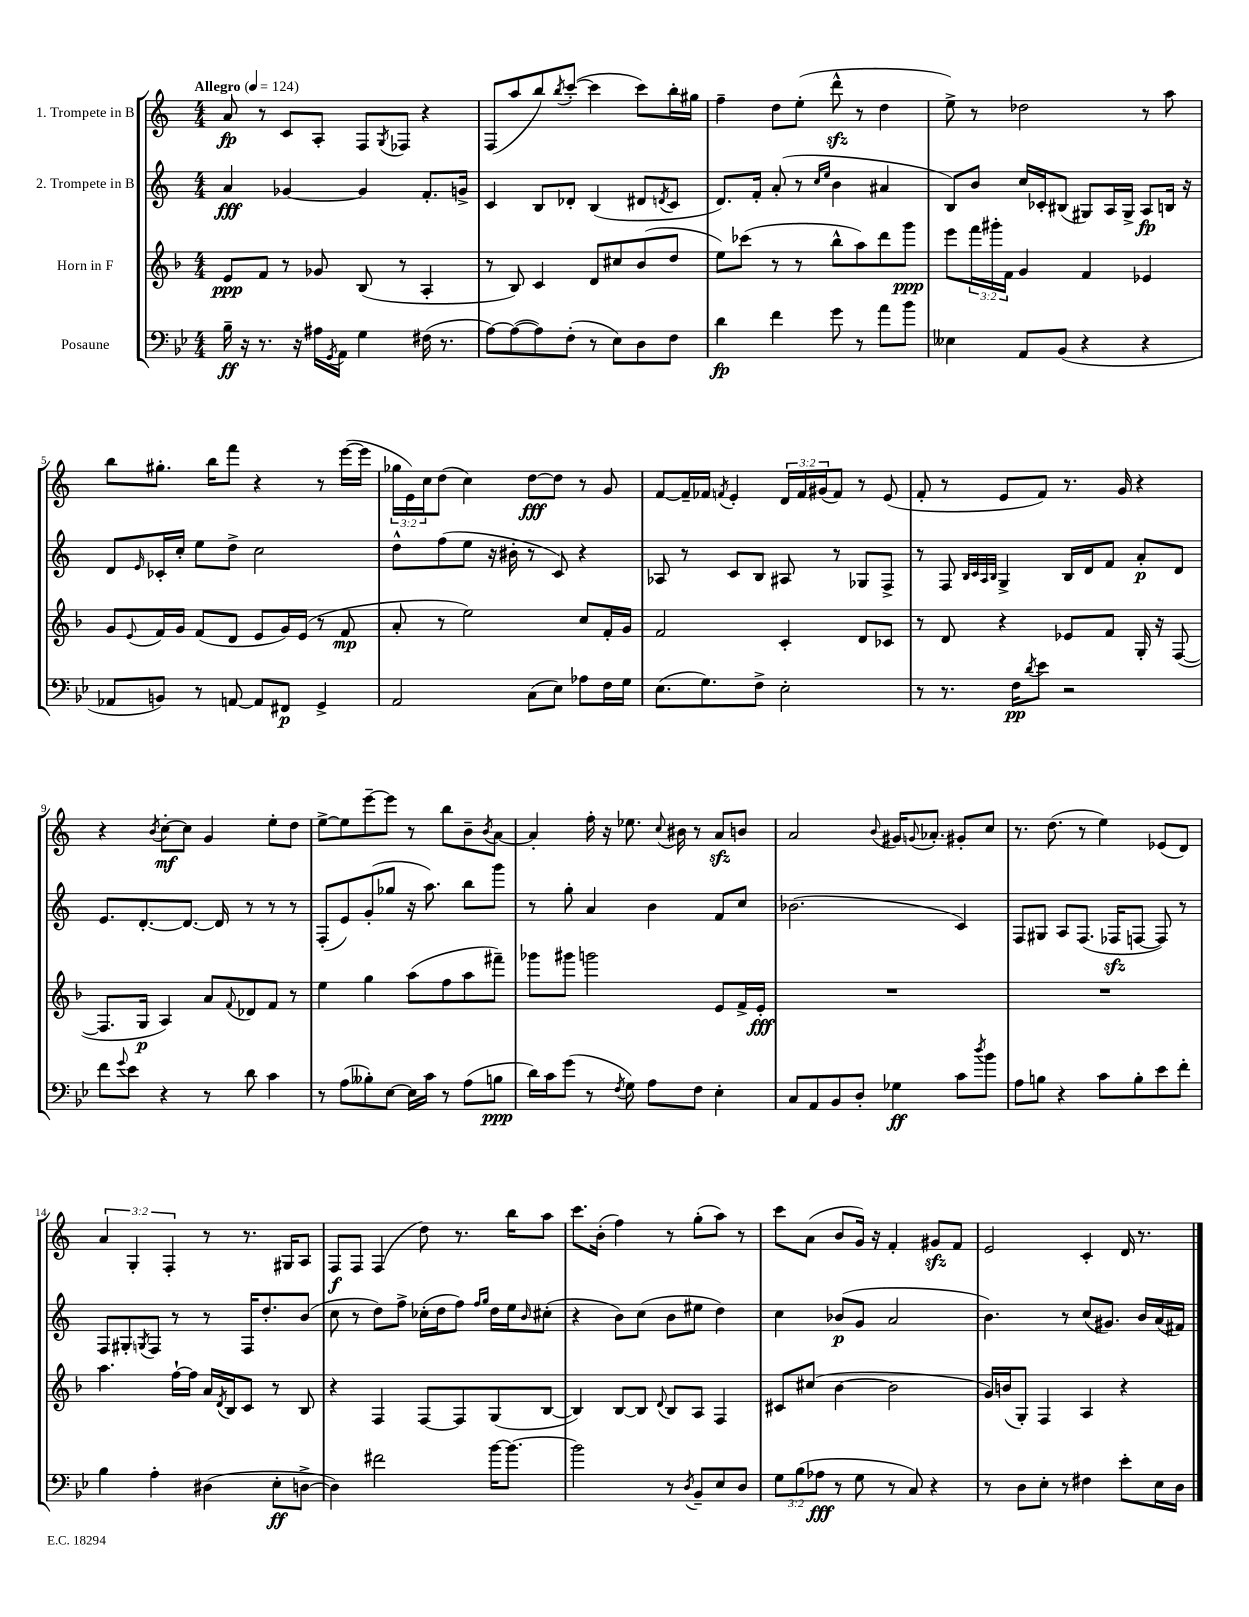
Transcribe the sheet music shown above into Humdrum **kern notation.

**kern	**dynam	**kern	**dynam	**kern	**dynam	**kern	**dynam
*part4	*part4	*part3	*part3	*part2	*part2	*part1	*part1
*staff4	*staff4	*staff3	*staff3	*staff2	*staff2	*staff1	*staff1
*I"Posaune	*	*I"Horn in F	*	*I"2. Trompete in B	*	*I"1. Trompete in B	*
*clefF4	*	*clefG2	*	*clefG2	*	*clefG2	*
*k[b-e-]	*	*k[b-]	*	*k[]	*	*k[]	*
*M4/4	*	*M4/4	*	*M4/4	*	*M4/4	*
*MM124	*	*MM124	*	*MM124	*	*MM124	*
=1	=1	=1	=1	=1	=1	=1	=1
!	!	!	!	!	!	!LO:TX:a:B:t=Allegro	!
16B-~\	ff	8e/L	ppp	4a/	fff	8a/	fp
16r	.	.	.	.	.	.	.
8.r	.	8f/J	.	.	.	8r	.
.	.	8r	.	[4g-X/	.	8c/L	.
16r	.	.	.	.	.	.	.
16A#X\LL	.	8g-X/	.	.	.	8A'/J	.
8qGG/	.	.	.	.	.	.	.
16AA\JJ	.	.	.	.	.	.	.
4G\	.	(8B-/	.	4g-/]	.	8F/L	.
.	.	.	.	.	.	8qG/	.
.	.	8r	.	.	.	8F-X/J	.
(16F#X\	.	4A'/	.	8.f'/L	.	4r	.
8.r	.	.	.	.	.	.	.
.	.	.	.	16gn^/Jk	.	.	.
=2	=2	=2	=2	=2	=2	=2	=2
[8A\L)	.	8r	.	4c/	.	(8F/L	.
(8A\_	.	8B-/)	.	.	.	8aa/	.
8A\])	.	4c/	.	8B/L	.	8bb/)	.
.	.	.	.	.	.	8qbb/	.
(8F'\J	.	.	.	8d-X'/J	.	([8ccc'/J	.
8r	.	8d/L	.	(4B/	.	4ccc\]	.
8E-\L)	.	8cc#X/	.	.	.	.	.
8D\	.	(8b-/	.	8d#X/L	.	8ccc\L)	.
.	.	.	.	8qdn/	.	.	.
8F\J	.	8dd/J	.	8c/J	.	16bb'\L	.
.	.	.	.	.	.	16gg#X\JJ	.
=3	=3	=3	=3	=3	=3	=3	=3
4d\	fp	8ee\L)	.	8.d/L)	.	4ff~\	.
.	.	(8ccc-X\J	.	.	.	.	.
.	.	.	.	16f'/Jk	.	.	.
4f\	.	8r	.	(8a'/	.	8dd\L	.
.	.	8r	.	8r	.	(8ee'\J	.
.	.	.	.	16qqcc/LL	.	.	.
.	.	.	.	16qqee/JJ	.	.	.
8g\	.	8bb-^^\L	.	4b\	.	8dddzz^^\	.
8r	.	8aa\)	.	.	.	8r	.
8a\L	.	8ddd\	.	4a#X/	.	4dd\	.
8b-\J	.	8ggg\J	ppp	.	.	.	.
=4	=4	=4	=4	=4	=4	=4	=4
4E--X\	.	8eee\L	.	8B/L)	.	8ee^\)	.
.	.	24fff\L	.	8b/J	.	8r	.
.	.	24ggg#X'\	.	.	.	.	.
.	.	24f\JJ	.	.	.	.	.
8AA/L	.	4g/	.	16cc/LL	.	2dd-X\	.
.	.	.	.	16c-X'/J	.	.	.
(8BB-/J	.	.	.	(8B#X/J	.	.	.
4r	.	4f/	.	8G#X/L)	.	.	.
.	.	.	.	16A/L	.	.	.
.	.	.	.	16G#^/JJ	.	.	.
4r	.	4e-X/	.	8A/L	fp	8r	.
.	.	.	.	16Bn/Jk	.	8aa\	.
.	.	.	.	16r	.	.	.
!!LO:LB:g=z
=5	=5	=5	=5	=5	=5	=5	=5
8AA-X/L	.	8g/L	.	8d/L	.	8bb\L	.
.	.	8qqe/	.	16qqe/	.	.	.
8BBn/J)	.	16f/L	.	16c-X'/L	.	8.gg#X'\J	.
.	.	16g/JJ	.	16cc'/JJ	.	.	.
8r	.	(8f/L	.	8ee\L	.	.	.
.	.	.	.	.	.	16bb\KL	.
[8AAn/	.	8d/J	.	8dd^\J	.	8fff\J	.
8AA/L]	.	8e/L	.	2cc\	.	4r	.
8FF#X/J	p	16g/L)	.	.	.	.	.
.	.	(16e/JJ	.	.	.	.	.
4GG^/	.	8r	.	.	.	8r	.
.	.	8f/	mp	.	.	([16eee\LL	.
.	.	.	.	.	.	16eee\JJ]	.
=6	=6	=6	=6	=6	=6	=6	=6
2AA/	.	8a'/	.	8dd^^\L	.	24gg-X\LL	.
.	.	.	.	.	.	24e\)	.
.	.	.	.	.	.	24cc\J	.
.	.	8r	.	(8ff\	.	(8dd\J	.
.	.	2ee\)	.	8ee\J	.	4cc\)	.
.	.	.	.	16r	.	.	.
.	.	.	.	16b#X'\	.	.	.
(8C\L	.	.	.	8r	.	[8dd\L	fff
8E-\J)	.	.	.	8c/)	.	8dd\J]	.
8A-X\L	.	8cc/L	.	4r	.	8r	.
16F\L	.	16f'/L	.	.	.	8g/	.
16G\JJ	.	16g/JJ	.	.	.	.	.
=7	=7	=7	=7	=7	=7	=7	=7
(8.E-\L	.	2f/	.	8A-X/	.	[8f/L	.
.	.	.	.	8r	.	16f~/L]	.
8.G\)	.	.	.	.	.	16f-X/JJ	.
.	.	.	.	.	.	8qfn/	.
.	.	.	.	8c/L	.	4e'/	.
8F^\J	.	.	.	8B/J	.	.	.
2E-'\	.	4c'/	.	8A#X/	.	24d/LL	.
.	.	.	.	.	.	24f/	.
.	.	.	.	.	.	(24g#X/J	.
.	.	.	.	8r	.	8f/J)	.
.	.	8d/L	.	8G-X/L	.	8r	.
.	.	8c-X/J	.	8F^/J	.	(8e/	.
=8	=8	=8	=8	=8	=8	=8	=8
8r	.	8r	.	8r	.	8f'/	.
8.r	.	8d/	.	8F/	.	8r	.
.	.	.	.	32qqB/LLL	.	.	.
.	.	.	.	32qqc/	.	.	.
.	.	.	.	32qqA/	.	.	.
.	.	.	.	32qqB/JJJ	.	.	.
.	.	4r	.	4G^/	.	8e/L	.
16F\KL	pp	.	.	.	.	.	.
8qd/	.	.	.	.	.	.	.
8e-\J	.	.	.	.	.	8f/J)	.
2r	.	8e-X/L	.	16B/LL	.	8.r	.
.	.	.	.	16d/J	.	.	.
.	.	8f/J	.	8f/J	.	.	.
.	.	.	.	.	.	16g/	.
.	.	16G'/	.	8a'/L	p	4r	.
.	.	16r	.	.	.	.	.
.	.	([8F/	.	8d/J	.	.	.
!!LO:LB:g=z
=9	=9	=9	=9	=9	=9	=9	=9
8f\L	.	8.F/L]	.	8.e/L	.	4r	.
8qqg/	.	.	.	.	.	.	.
8e-\J	.	.	.	.	.	.	.
.	.	16G/Jk	p	[8.d'/	.	.	.
.	.	.	.	.	.	8qb/	.
4r	.	4A/)	.	.	.	[8cc'\L	mf
.	.	.	.	8.d/J_	.	8cc\J]	.
8r	.	8a/L	.	.	.	4g/	.
.	.	.	.	16d/]	.	.	.
.	.	8qqf/	.	.	.	.	.
8d\	.	8d-X/	.	8r	.	.	.
4c\	.	8f/J	.	8r	.	8ee'\L	.
.	.	8r	.	8r	.	8dd\J	.
=10	=10	=10	=10	=10	=10	=10	=10
8r	.	4ee\	.	(8F'/L	.	[8ee^\L	.
(8A\L	.	.	.	8e/)	.	8ee\]	.
8B--X'\)	.	4gg\	.	(8g'/	.	[8eee~\	.
[8E-\J	.	.	.	8gg-X/J	.	8eee\J]	.
16E-\LL]	.	(8aa\L	.	16r	.	8r	.
16c\JJ	.	.	.	8.aa\)	.	.	.
8r	.	8ff\	.	.	.	8bb\L	.
(8A\L	.	8aa\	.	8bb\L	.	8b~\	.
.	.	.	.	.	.	8qb/	.
8Bn\J	ppp	8fff#X~\J)	.	8ggg\J	.	[8a\J	.
=11	=11	=11	=11	=11	=11	=11	=11
16d\LL)	.	8ggg-X\L	.	8r	.	4a'/]	.
16c\J	.	.	.	.	.	.	.
(8g\J	.	8ggg#X\J	.	8gg'\	.	.	.
8r	.	2gggn\	.	4a/	.	16ff'\	.
.	.	.	.	.	.	16r	.
8qF/	.	.	.	.	.	.	.
8G\)	.	.	.	.	.	8.ee-X\	.
8A\L	.	.	.	4b\	.	.	.
.	.	.	.	.	.	8qqcc/	.
.	.	.	.	.	.	16b#X\	.
8F\J	.	.	.	.	.	8r	.
4E-'\	.	8e/L	.	8f/L	.	8azz/L	.
.	.	16f^/L	.	8cc/J	.	8bn/J	.
.	.	16e'/JJ	fff	.	.	.	.
=12	=12	=12	=12	=12	=12	=12	=12
8C/L	.	1r	.	(2.b-X\	.	2a/	.
8AA/	.	.	.	.	.	.	.
8BB-/	.	.	.	.	.	.	.
8D'/J	.	.	.	.	.	.	.
.	.	.	.	.	.	8qqb/	.
4G-X\	ff	.	.	.	.	16g#X/KL	.
.	.	.	.	.	.	8qqgn/	.
.	.	.	.	.	.	8.a-X'/J	.
8c\L	.	.	.	4c/)	.	8g#X'/L	.
8qdd/	.	.	.	.	.	.	.
8b-\J	.	.	.	.	.	8cc/J	.
=13	=13	=13	=13	=13	=13	=13	=13
8A\L	.	1r	.	8F/L	.	8.r	.
8Bn\J	.	.	.	8G#X/J	.	.	.
.	.	.	.	.	.	(8.dd\	.
4r	.	.	.	8A/L	.	.	.
.	.	.	.	(8.F/J	.	8r	.
8c\L	.	.	.	.	.	4ee\)	.
.	.	.	.	16F-Xzz/KL	.	.	.
8B'\	.	.	.	[8Fn/J	.	.	.
8e-\	.	.	.	8F/])	.	(8e-X/L	.
8f'\J	.	.	.	8r	.	8d/J)	.
!!LO:LB:g=z
=14	=14	=14	=14	=14	=14	=14	=14
4B-\	.	4.aa\	.	8F/L	.	6a/	.
.	.	.	.	8G#X'/	.	.	.
.	.	.	.	.	.	6G'/	.
.	.	.	.	8qGn/	.	.	.
4A'\	.	.	.	8F/J	.	.	.
.	.	.	.	.	.	6F'/	.
.	.	[16ff`\LL	.	8r	.	.	.
.	.	16ff\JJ]	.	.	.	.	.
(4D#X\	.	16a/LL	.	8r	.	8r	.
.	.	8qd/	.	.	.	.	.
.	.	16B-/J	.	.	.	.	.
.	.	8c/J	.	16F/KL	.	8.r	.
.	.	.	.	8.dd'/	.	.	.
8E-'\L	ff	8r	.	.	.	.	.
.	.	.	.	.	.	16G#X/KL	.
[8Dn^\J	.	8B-/	.	(8b/J	.	8A/J	.
=15	=15	=15	=15	=15	=15	=15	=15
4D\])	.	4r	.	8cc\	.	8F/L	f
.	.	.	.	8r	.	8F/J	.
2f#X\	.	4F/	.	8dd\L)	.	(4F/	.
.	.	.	.	8ff^\J	.	.	.
.	.	[8F/L	.	(16cc-X'\LL	.	8dd\)	.
.	.	.	.	16dd\J	.	.	.
.	.	8F/]	.	8ff\J)	.	8.r	.
.	.	.	.	16qqff/LL	.	.	.
.	.	.	.	16qqgg/JJ	.	.	.
[16b-\KL	.	(8G/	.	16dd\LL	.	.	.
8.b-\J_	.	.	.	16ee\J	.	16bb\KL	.
.	.	.	.	16qqb/	.	.	.
.	.	[8B-/J	.	(8cc#X'\J	.	8aa\J	.
=16	=16	=16	=16	=16	=16	=16	=16
2b-\]	.	4B-/])	.	4r	.	8.ccc\L	.
.	.	.	.	.	.	(16b'\Jk	.
.	.	[8B-/L	.	8b\L)	.	4ff\)	.
.	.	8B-/J]	.	(8cc\J	.	.	.
.	.	8qqd/	.	.	.	.	.
8r	.	8B-/L	.	8b\L	.	8r	.
8qD/	.	.	.	.	.	.	.
8BB-~/L	.	8A/J	.	8ee#X\J	.	(8gg'\L	.
8E-/	.	4F/	.	4dd\)	.	8aa\J)	.
8D/J	.	.	.	.	.	8r	.
=17	=17	=17	=17	=17	=17	=17	=17
12G\L	.	8c#X/L	.	4cc\	.	8ccc\L	.
(12B-\	.	.	.	.	.	.	.
.	.	(8cc#X/J	.	.	.	(8a\J	.
12A-X\J	fff	.	.	.	.	.	.
8r	.	[4b-\	.	(8b-X/L	p	8b/L	.
8G\	.	.	.	8g/J	.	16g/Jk)	.
.	.	.	.	.	.	16r	.
8r	.	2b-\]	.	2a/	.	4f'/	.
8C/)	.	.	.	.	.	.	.
4r	.	.	.	.	.	8g#Xzz/L	.
.	.	.	.	.	.	8f/J	.
=18	=18	=18	=18	=18	=18	=18	=18
8r	.	16g/LL)	.	4.b\)	.	2e/	.
.	.	(16bn/J	.	.	.	.	.
8D\L	.	8G'/J)	.	.	.	.	.
8E-'\J	.	4F/	.	.	.	.	.
8r	.	.	.	8r	.	.	.
4F#X\	.	4A/	.	(8cc/L	.	4c'/	.
.	.	.	.	8.g#X/J)	.	.	.
8e-'\L	.	4r	.	.	.	16d/	.
.	.	.	.	16b/LL	.	8.r	.
16E-\L	.	.	.	(16a/	.	.	.
16D\JJ	.	.	.	16f#X/JJ)	.	.	.
==	==	==	==	==	==	==	==
*-	*-	*-	*-	*-	*-	*-	*-
